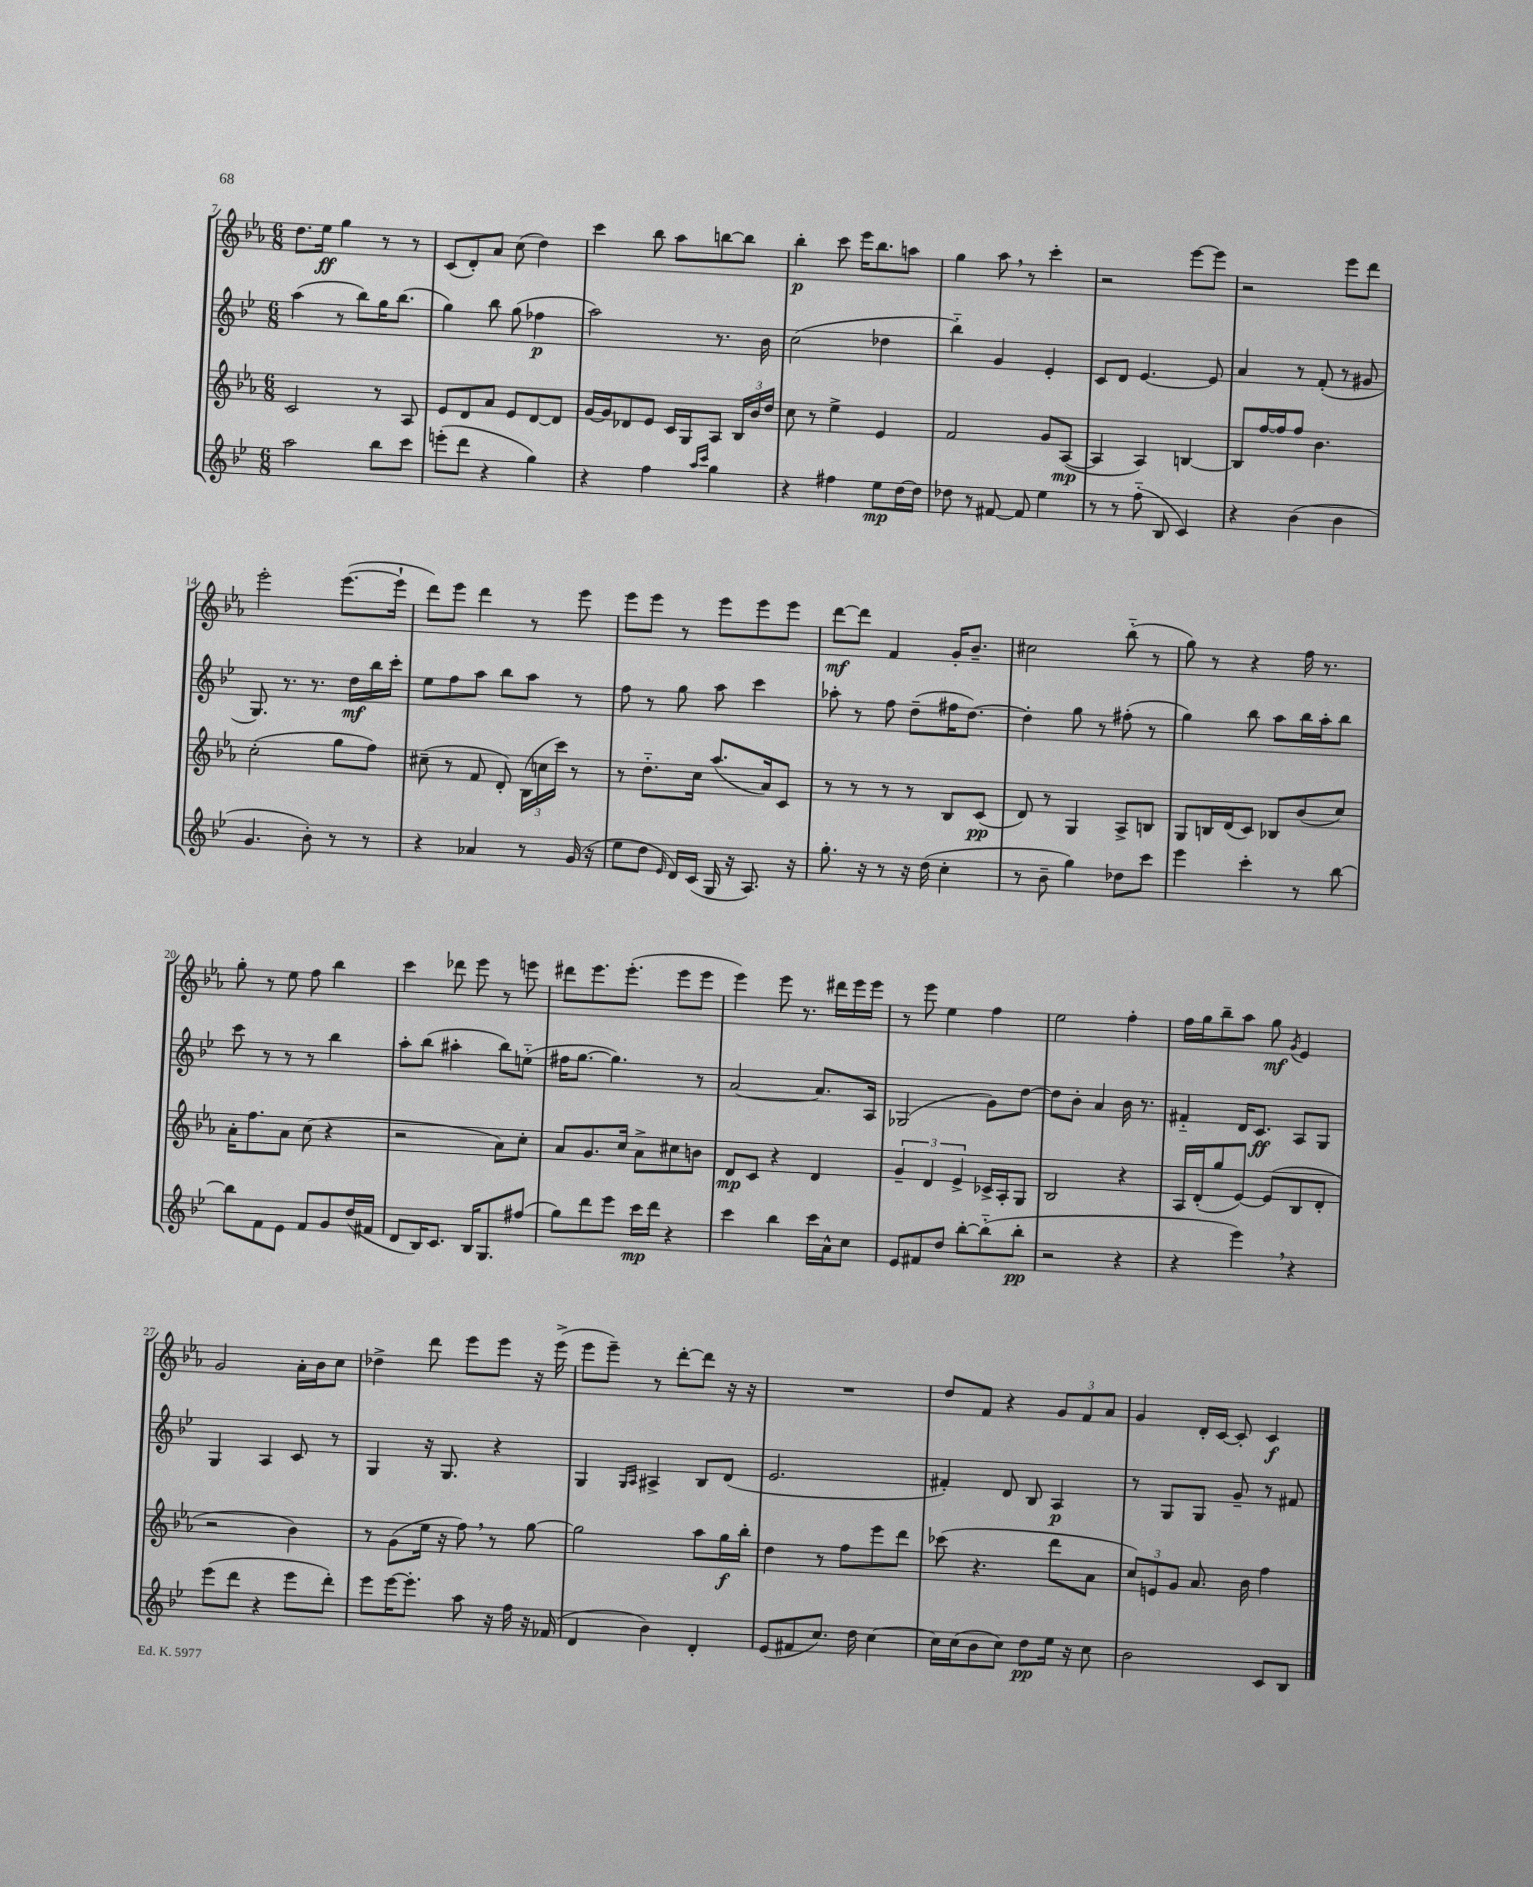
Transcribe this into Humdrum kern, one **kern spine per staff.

**kern	**kern	**kern	**kern
*staff4	*staff3	*staff2	*staff1
*clefG2	*clefG2	*clefG2	*clefG2
*k[b-e-]	*k[b-e-a-]	*k[b-e-]	*k[b-e-a-]
*M6/8	*M6/8	*M6/8	*M6/8
2aa\	2c/	(4aa\	8.dd\L
.	.	.	16ee-\Jk
.	.	8r	4gg\
.	.	8bb-\L)	.
8bb-\L	8r	16gg\K	8r
.	.	(8.bb-\J	.
8ccc\J	8A-/	.	8r
=	=	=	=
(8eee'\L	8e-/L	4gg\)	(8c/L
8ddd\J	8d/	.	8d'/)
4r	8a-/J	8bb-\	8a-/J
.	8e-/L	(8gg\	(8cc\
4gg\)	[8d/	4ff-\	4dd\)
.	8d/]J	.	.
=	=	=	=
4r	[16g/LL	2aa\)	4ccc\
.	16g/]J	.	.
.	8d-/	.	.
4ff\	8e-/J	.	8bb-\
.	16c/LL	.	8aa-\L
.	16G/J	.	.
16qqaa/LL	.	.	.
16qqccc/JJ	.	.	.
4gg\	8A-/J	8.r	[8bb\
.	24B-/LL	.	8bb\]J
.	24b-/	.	.
.	.	16b-\	.
.	24dd/JJ	.	.
=	=	=	=
4r	8cc\	(2cc\	4bb-'\
.	8r	.	.
4ff#\	4ee-^\	.	8ccc\
.	.	.	16eee-\LK
.	.	.	8.bb-\
8ee-\L	4e-/	4dd-\	.
[16dd\L	.	.	8aa\J
16dd\]JJ	.	.	.
=	=	=	=
8dd-\	2f/	4bb-'~\)	4gg\
8r	.	.	.
[8f#/	.	4g/	8aa-\
8f#/]	.	.	8r
4ee-\	8g/L	4e-'/	4ccc'\
.	([8A-/J	.	.
=	=	=	=
8r	4A-/]	8c/L	2r
8r	.	8d/J	.
(8ff'~\	4A-/)	[4.e-/	.
8B-/	.	.	.
4c/)	[4B/	.	[8eee-\L
.	.	8e-/]	8eee-\]J
=	=	=	=
4r	8B/]L	4a/	2r
.	[16ff/L	.	.
.	16ff/]J	.	.
(4b-\	8ff/J	8r	.
.	4.b-\	(8f'/	.
4b-\	.	8r	8eee-\L
.	.	8g#/	8ddd\J
=	=	=	=
4.g/	(2cc'\	8.G/)	2eee-'\
.	.	8.r	.
8b-'\)	.	8.r	.
8r	8gg\L	.	([8.eee-\L
.	.	16dd\LL	.
8r	8ff\J)	16bb-\	.
.	.	16ccc'\JJ	16eee-`\]Jk
=	=	=	=
4r	(8cc#~\	8ee-\L	8ddd\L)
.	8r	8ff\	8eee-\J
4a-/	8f/	8aa\J	4ddd\
.	8d'/)	8bb-\L	.
8r	(24B-\LL	8aa\J	8r
.	24cc\	.	.
.	24ccc\JJ)	.	.
(16g/	8r	8r	8eee-\
16r	.	.	.
=	=	=	=
8ee-\L	8r	8ff\	8eee-\L
8dd\J	8.dd'~\L	8r	8eee-\J
16qqe-/	.	.	.
16d/LL)	.	8gg\	8r
(16c/JJ	16cc\Jk	.	.
16G/	(8.aa-/L	8aa\	8eee-\L
16r	.	.	.
8.A/)	.	4ccc\	8eee-\
.	16a-/k)	.	.
.	8c/J	.	8eee-\J
16r	.	.	.
=	=	=	=
8.gg'\	8r	8aa-'\	[8ddd\L
.	8r	8r	8ddd\]J
16r	.	.	.
8r	8r	8ff\	4f/
16r	8r	(8dd~\L	.
(16dd\	.	.	.
4cc'\	8B-/L	16ff#\K	16g'/LK
.	.	[8.dd\J)	8.b-~/J
.	(8c/J	.	.
=	=	=	=
8r	8d/)	4dd'\]	2cc#\
8b-~\	8r	.	.
4gg\)	4G/	8gg\	.
.	.	8r	.
8dd-\L	8A-^/L	(8ff#'\	(8bb-'~\
8ccc\J	8B/J	8r	8r
=	=	=	=
4eee-\	8G/L	4gg\)	8gg\)
.	16B/L	.	8r
.	(16d/J	.	.
4ccc'\	8c/J)	8bb-\	4r
.	8B-/L	8aa\L	.
8r	(8b-/	16bb-\L	16ff\
.	.	16aa'\J	8.r
[8bb-\	8cc/J)	8bb-\J	.
=	=	=	=
8bb-\]L	16a-'\LK	8ccc\	8gg'\
.	8.ff\	.	.
8f\	.	8r	8r
8e-\J	8a-\J	8r	8ee-\
8f/L	(8cc\	8r	8ff\
8g/	4r	4bb-\	4bb-\
(16dd/L	.	.	.
16f#/JJ	.	.	.
=	=	=	=
8d/L	2r	8aa'\L	4ccc\
16B-/K)	.	(8bb-\J	.
8.c/J	.	.	.
.	.	4aa#'\	8ddd-\
16B-/LK	.	.	8eee-\
8.G/	.	.	.
.	8a-\L)	8bb-\L)	8r
(8ff#/J	8cc'\J	(8ee'~\J	8eee\
=	=	=	=
8gg\L)	8a-/L	16ff#\LK	8ddd#\L
.	.	[8.gg\J	.
8ddd\	8.g/	.	8.eee-\
8eee-\J	.	4.gg\])	.
.	16cc/Jk	.	(8.eee-'\J
16ccc\LL	8a-^\L	.	.
16ddd\JJ	.	.	.
4r	8cc#\	.	8eee-\L
.	8b\J	8r	8eee-\J
=	=	=	=
4ccc\	8d/L	[2a/	4eee-\)
.	8c/J	.	.
4bb-\	4r	.	8eee-\
.	.	.	8.r
16ccc\LL	4d/	8.a/]L	.
16a^^\J	.	.	16ddd#\LL
8cc\J	.	.	16eee-\
.	.	16A/Jk	16eee-\JJ
=	=	=	=
8e-/L	6g~/	(2G-/	8r
8f#/	.	.	8eee-\
.	6d/	.	.
8dd/J	.	.	4ee-\
.	6e-^/	.	.
[8bb-'\L	.	.	.
(8bb-'~\]	16c-^/LL	8g\L)	4ff\
.	16A-'/J	.	.
8bb-'\J	8G/J	[8dd\J	.
=	=	=	=
2r	2B-/	8dd\]L	2ee-\
.	.	8b-'\J	.
.	.	4a/	.
4r	4r	16b-\	4ff'\
.	.	8.r	.
=	=	=	=
4r	16A-/LL	4f#'~/	16ff\LL
.	(16d'/J	.	16gg\J
.	8gg/	.	8bb-~\
4eee-\)	[8e-/J)	16d/LK	8aa-\J
.	.	8.c/J	.
.	(8e-/]L	.	8gg\
.	.	.	8qg/
4r	8B-/	8A/L	4e-/
.	8d'/J	8G/J	.
=	=	=	=
(8eee-\L	2r	4G/	2g/
8ddd\J	.	.	.
4r	.	4A/	.
8eee-\L	4b-\)	8c/	16a-'\LL
.	.	.	16b-\J
8ddd'\J)	.	8r	8cc\J
=	=	=	=
8eee-\L	8r	4G/	4dd-^\
[16eee-\K	(8g\L	.	.
8.eee-'\]J	.	.	.
.	16ee-\Jk	16r	8ddd\
.	16r	8.G/	.
8aa\	8ff\)	.	8eee-\L
16r	8r	4r	8eee-\J
16ff\	.	.	.
16r	[8gg\	.	16r
(16f-/	.	.	(16eee-^\
=	=	=	=
4d/	2gg\]	4G/	8eee-\L
.	.	.	8eee-~\J)
.	.	16qqG/LL	.
.	.	16qqA/JJ	.
4b-\)	.	4A#^/	8r
.	.	.	[8ddd'\L
4d'/	8aa-\L	8B-/L	8ddd\]J
.	16gg\L	(8d/J	16r
.	16bb-'\JJ	.	16r
=	=	=	=
(8e-/L	4dd\	2.e-/	2.r
8f#/	.	.	.
8.cc/J)	8r	.	.
.	8ff\L	.	.
16dd\	.	.	.
[4cc\	8eee-\	.	.
.	8ddd\J	.	.
=	=	=	=
16cc\]LL	(8ccc-\	4f#'/)	8dd/L
(16cc\J	.	.	.
8b-\	4.r	.	8f/J
8cc\J)	.	8d/	4r
8dd\L	.	8B-/	.
16ee-\Jk	8ddd\L	4A/	12g/L
16r	.	.	.
.	.	.	12f/
8cc\	8a-\J	.	.
.	.	.	12a-/J
=	=	=	=
2b-\	12cc/L)	8r	4g/
.	12e/	.	.
.	.	8G/L	.
.	12g/J	.	.
.	8.a-/	8G/J	16d'/LL
.	.	.	[16c/JJ
.	.	8g~/	8c'/]
.	16b-\	.	.
8c/L	4ff\	8r	4c/
8B-/J	.	8f#/	.
==	==	==	==
*-	*-	*-	*-
